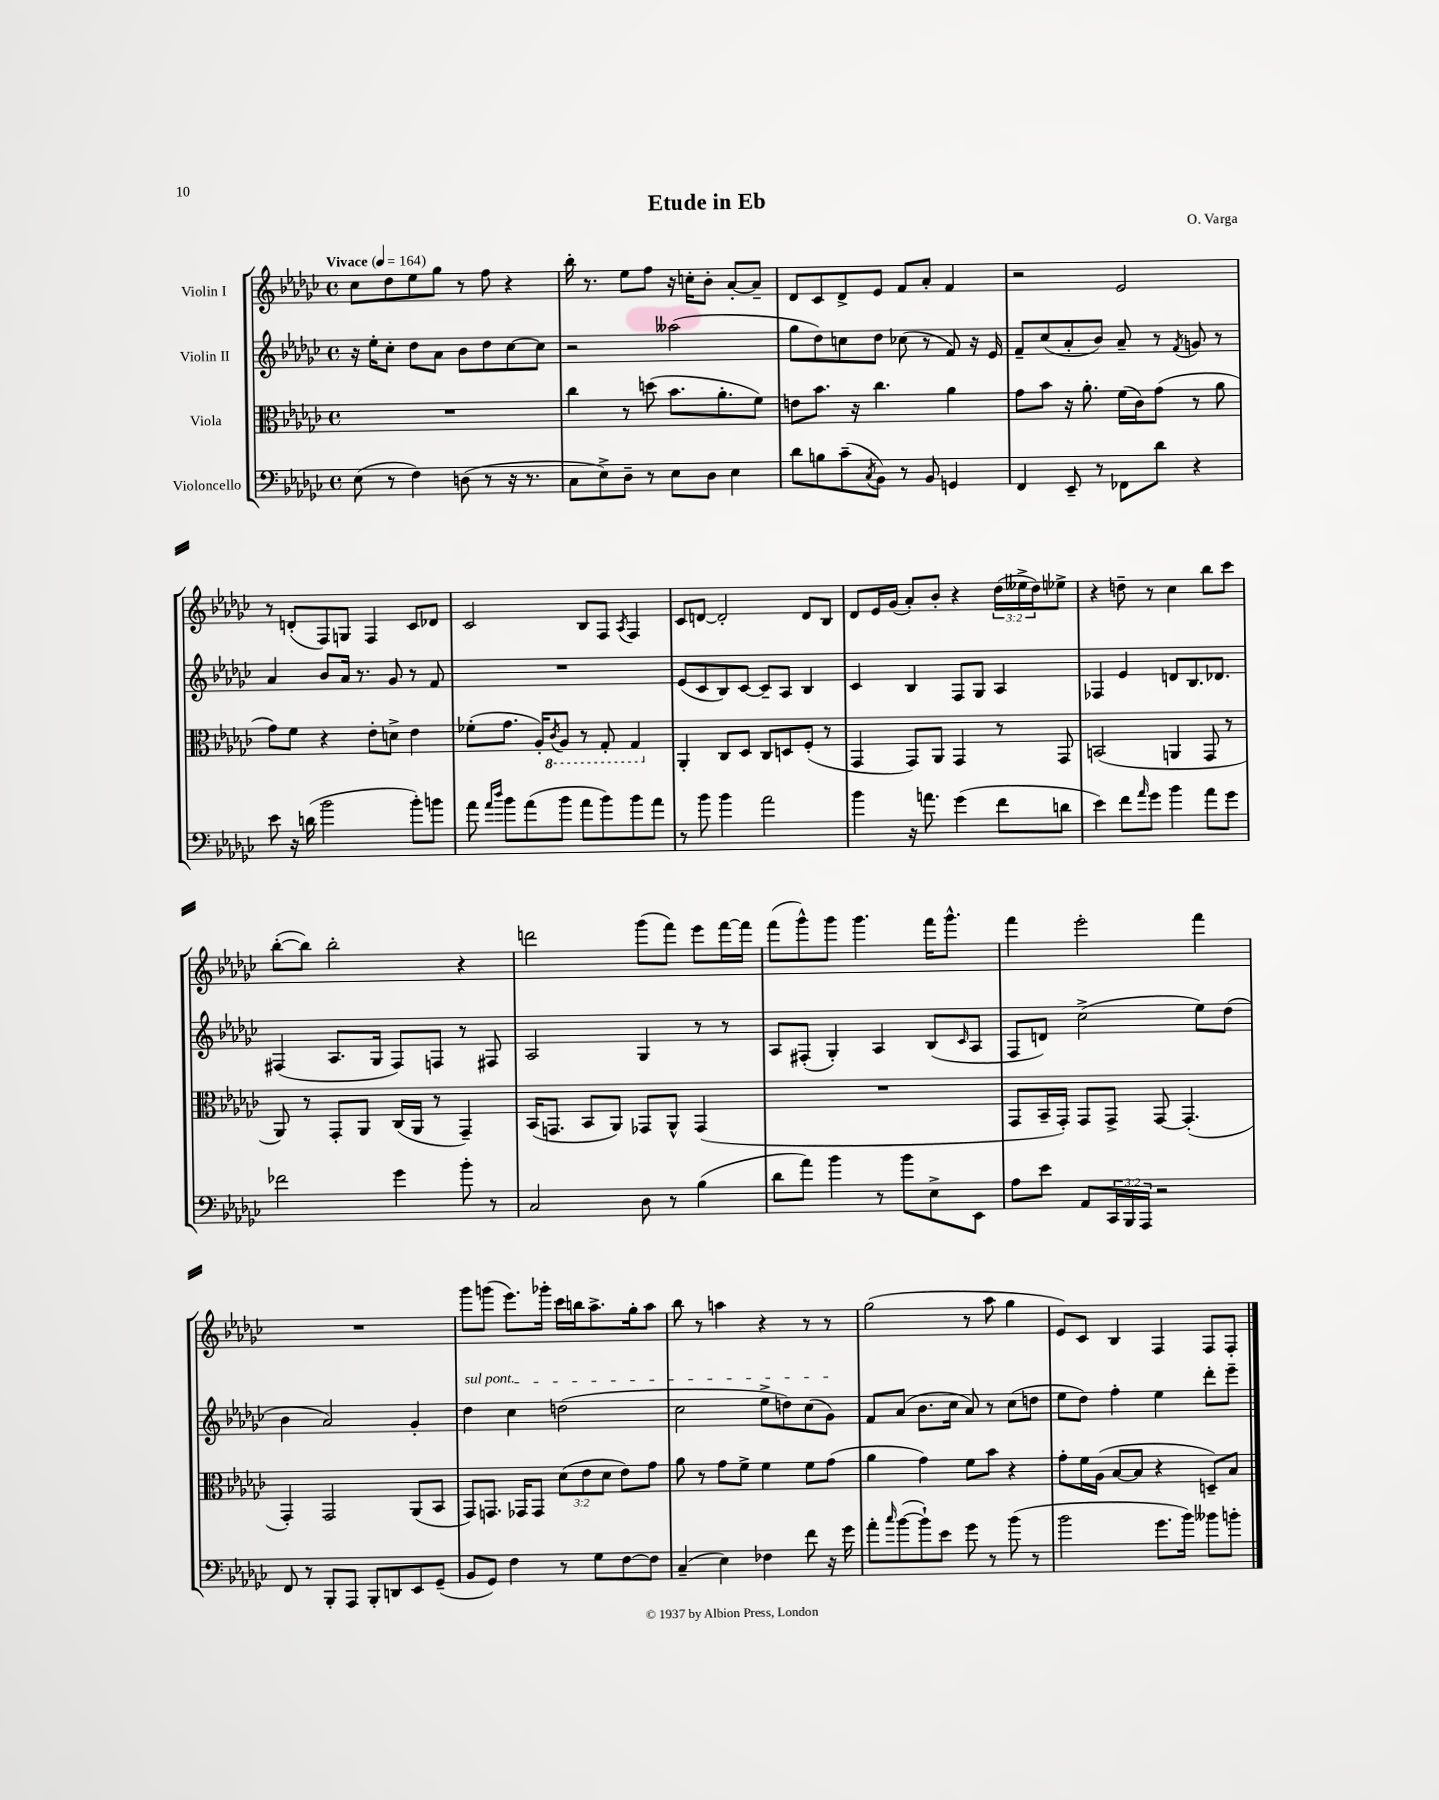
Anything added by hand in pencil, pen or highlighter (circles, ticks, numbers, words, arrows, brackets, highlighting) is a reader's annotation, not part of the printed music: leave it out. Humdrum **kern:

**kern	**kern	**kern	**kern
*staff4	*staff3	*staff2	*staff1
*clefF4	*clefC3	*clefG2	*clefG2
*k[b-e-a-d-g-c-]	*k[b-e-a-d-g-c-]	*k[b-e-a-d-g-c-]	*k[b-e-a-d-g-c-]
*M4/4	*M4/4	*M4/4	*M4/4
*met(c)	*met(c)	*met(c)	*met(c)
*MM164	*MM164	*MM164	*MM164
(8E-\	1r	16r	8cc-\L
.	.	16ee-'\LK	.
8r	.	8cc-'\J	8dd-\
4F\)	.	8dd-\L	8ee-\
.	.	8a-\J	8gg-\J
(8D\	.	8b-\L	8r
8r	.	8dd-\	8ff\
16r	.	[8cc-\	4r
8.r	.	.	.
.	.	8cc-\]J	.
=	=	=	=
8C-\L	4cc-\	2r	16bb-'\
.	.	.	8.r
8E-^\)	.	.	.
8D-~\J	8r	.	8ee-\L
8r	(8dd\	.	8ff\J
8E-\L	8.b-\L	(2aa--\	16r
.	.	.	16cc'\LK
8D-\J	.	.	8b-'\J
.	8.a-'\	.	.
4E-\	.	.	[8a-'/L
.	8f\J)	.	8a-~/]J
=	=	=	=
8d-\L	8e\L	8gg-\L	8d-/L
8B\	8.b-\J	8dd-\)	8c-/
(8c-~\	.	8cc\	8d-^/
.	16r	.	.
8qC-/	.	.	.
8BB-\J)	4.cc-\	8dd-\J	8e-/J
8r	.	(8cc-\	8f/L
8BB-/	.	8r	8a-'/J
4GG/	4a-\	8f/)	4f/
.	.	16r	.
.	.	16e-/	.
=	=	=	=
4FF/	8g-\L	8f~/L	2r
.	8b-\J	(8cc-/	.
8EE-~/	16r	8a-'/	.
.	8.a-'\	.	.
8r	.	8b-/J)	.
8FF-\L	(16f\LL	8a-~/	2e-/
.	16c-\J)	.	.
8d-\J	(8g-\J	8r	.
.	.	8qf/	.
4r	8r	8g/	.
.	8a-\	8r	.
=	=	=	=
8e-\	8g-\L)	4a-/	8r
16r	8f\J	.	(8d'/L
(16d\	.	.	.
2b-\	4r	8b-/L	8F/)
.	.	16a-/Jk	8G/J
.	.	8.r	.
.	8e-'\L	.	4F/
.	8d^\J	8g-/	.
8b-'\L)	4e-\	8r	8c-/L
8b\J	.	8f/	8d-/J
=	=	=	=
8a-\	(8f-'\L	1r	2c-/
16qqa-/LL	.	.	.
16qqdd-/JJ	.	.	.
8b-\L	8.g-\J	.	.
(8a-\	.	.	.
.	16A-'/LK)	.	.
.	8qC-/	.	.
8b-\J	8AA-/J	.	.
8a-\L	8r	.	8B-/L
8b-\)	8GG-'/	.	8F/J
.	.	.	8qA-/
8b-\	4GG-/	.	4F/
8a-\J	.	.	.
=	=	=	=
8r	4AA-'/	(8e-/L	8c-/L
8b-\	.	8c-/	[8d/J
4b-\	8C-/L	8B-/)	2d'/]
.	8D-/J	[8c-/J	.
2a-\	8C-/L	8c-~/]L	.
.	8D/	8A-/J	.
.	(8F'/J	4B-/	8d/L
.	8r	.	8B-/J
=	=	=	=
4b-\	4GG-/	4c-/	8d-/L
.	.	.	16e-/L
.	.	.	(16g-/JJ
16r	8GG-/L)	4B-/	8a-'/L)
8.a\	.	.	.
.	8AA-/J	.	8b-'/J
(4g-\	4GG-/	8F/L	4r
.	.	8G-/J	.
8f\L	8r	4A-/	(24dd-\LL
.	.	.	24ee--^\
.	.	.	24dd-\J)
8d\J	8GG-/	.	8ee-^\J
=	=	=	=
4e-\)	(2BB/	4F-/	4r
8f\L	.	4e-/	8dd~\
16qqa-/	.	.	.
8g-\J	.	.	8r
4b-\	4AA/	8d/L	4cc-\
.	.	8.B-/	.
8a-\L	8GG-/	.	8bb-\L
.	.	8.d-/J	.
8g-\J	8r	.	8ccc-\J
=	=	=	=
2f-\	8AA-/)	(4F#/	([8bb-'\L
.	8r	.	8bb-\]J)
.	8GG-'/L	8.A-/L	2bb-'\
.	8AA-/J	.	.
.	.	16G-/Jk	.
4g-\	(16C-/LL	8F#/L)	.
.	16AA-/JJ	.	.
.	8r	8F/J	.
8b-'\	4GG-~/)	8r	4r
8r	.	8F#/	.
=	=	=	=
2C-/	(16BB-/LK	2A-/	2ddd\
.	8.GG/J	.	.
.	8BB-/L	.	.
.	8AA-/J)	.	.
8D-\	8GG-/L	4G-/	(8ggg-\L
8r	8AA-^^/J	.	8fff\J)
(4B-\	(4GG-/	8r	8eee-\L
.	.	8r	[16fff\L
.	.	.	16fff\]JJ
=	=	=	=
8d-\L	1r	8A-/L	(8fff\L
8a-\J)	.	(8F#'/J	8ggg-^^\)
4b-\	.	4G-'/)	8ggg-\J
.	.	.	4.ggg-\
8r	.	4A-/	.
8b-\L	.	.	.
8E-^\	.	(8B-/L	16fff\LK
.	.	.	8.ggg-^^\J
.	.	16qqc-/	.
8EE-\J	.	8A-/J	.
=	=	=	=
8A-\L	8GG-/L	8F/L	4fff\
8e-\J	16BB-~/L	8d/J)	.
.	16GG-'/JJ)	.	.
8AA-/L	8GG-/L	(2cc-^\	2eee-'\
24CC-/L	8GG-^/J	.	.
24BBB-/	.	.	.
24AAA-/JJ	.	.	.
2r	[8GG-/	.	.
.	(4.GG-'/]	.	.
.	.	8ee-\L)	4fff\
.	.	(8dd-\J	.
=	=	=	=
8FF/	4GG-'/)	4b-\	1r
8r	.	.	.
8BBB-'/L	2GG-/	2a-/)	.
8AAA-/J	.	.	.
8BBB-'/L	.	.	.
8DD/	.	.	.
8EE-/	(8AA-/L	4g-'/	.
(8GG-~/J	8BB-/J	.	.
=	=	=	=
8BB-/L	8GG-/L)	4dd-\	8ggg-\L
8GG-/J)	8.GG/J	.	(8ggg\J
4F\	.	4cc-\	8.eee-\L)
.	16GG-/LK	.	.
.	8GG-/J	.	.
.	.	.	16ggg-'\Jk
8r	(12d-\L	(2dd\	16ccc-\LL
.	.	.	16bb\J
.	12e-\	.	.
8G-\L	.	.	8.aa-^\
.	12d-\J	.	.
[8F\	8e-\L)	.	.
.	.	.	16gg-'\k
8F\]J	8g-\J	.	8aa-\J
=	=	=	=
(4C-~/	8a-\	2cc-\	8bb-\
.	8r	.	8r
4E-\)	8g-\L	.	4aa\
.	8f^\J	.	.
4F-\	4f\	8ee-^\L	4r
.	.	8dd\)	.
8f\	8f\L	(8cc-\	8r
16r	(8g-\J	8g-\J)	8r
16g-\	.	.	.
=	=	=	=
8a-'\L	4a-\	8f/L	(2gg-\
16qqcc-/	.	.	.
([8b-\	.	(8a-/J	.
8b-`\])	4g-\)	8.b-\L	.
8e-\J	.	.	.
.	.	16cc-\Jk	.
8g-\	8f\L	8a-/)	8r
8r	8b-\J	8r	8aa-\
(8b-\	4r	(8cc-\L	4gg-\
8r	.	8dd\J	.
=	=	=	=
2b-\	8g-'\L	8ee-\L	8e-/L)
.	16f\L	8dd-\J)	8c-/J
.	(16A-\JJ	.	.
.	[8B-/L	4ff'\	4B-/
.	8B-/]J	.	.
8.g-\L	4r	4ee-\	4F/
16b-\Jk)	.	.	.
8b--\L	8D~/L)	8ddd-'\L	8F/L
8b'\J	8B-/J	8eee-~\J	8F'/J
==	==	==	==
*-	*-	*-	*-
